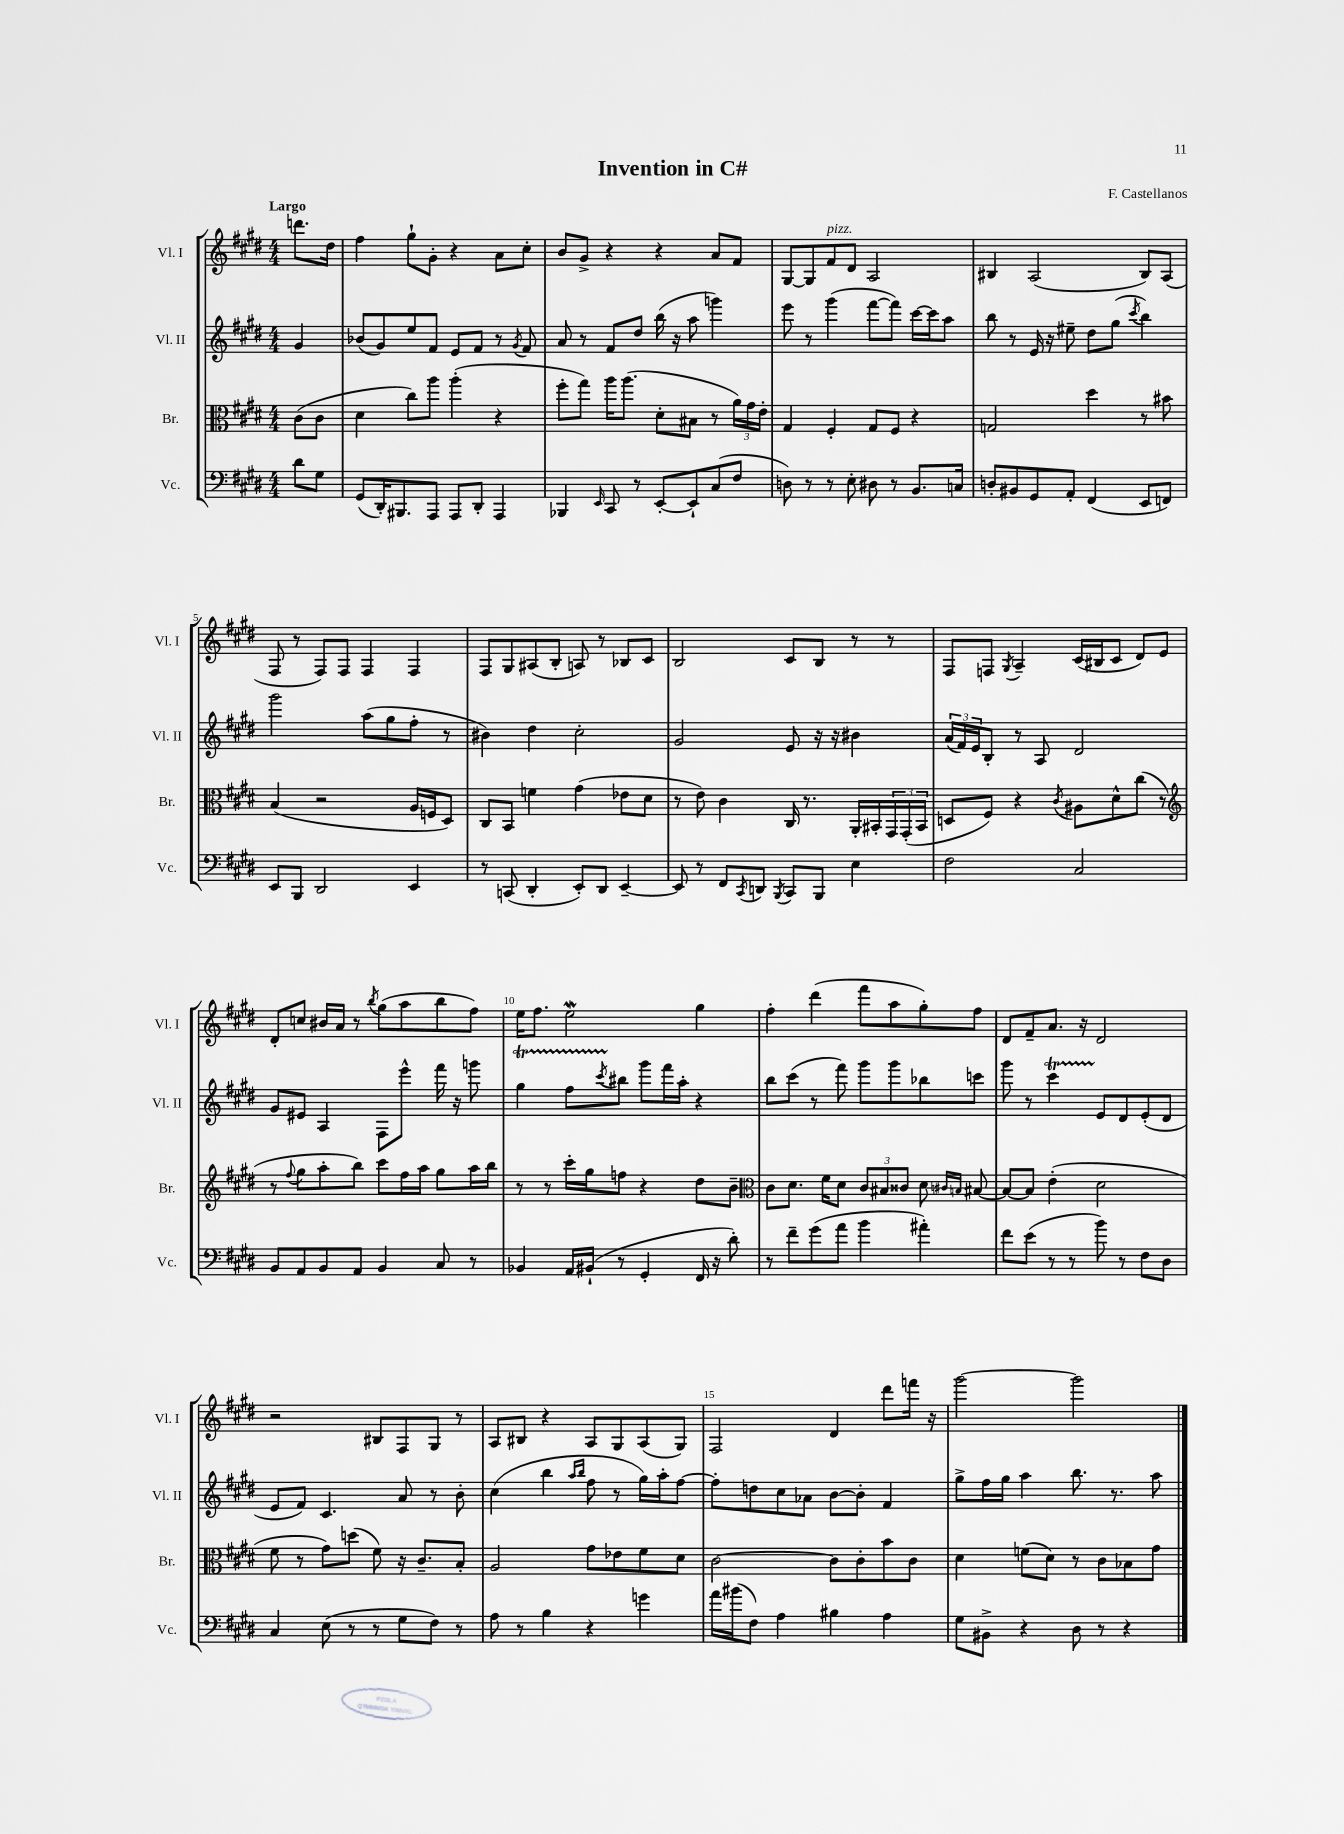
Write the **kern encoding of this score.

**kern	**kern	**kern	**kern
*part4	*part3	*part2	*part1
*staff4	*staff3	*staff2	*staff1
*I"Vc.	*I"Br.	*I"Vl. II	*I"Vl. I
*I'Vc.	*I'Br.	*I'Vl. II	*I'Vl. I
*clefF4	*clefC3	*clefG2	*clefG2
*k[f#c#g#d#]	*k[f#c#g#d#]	*k[f#c#g#d#]	*k[f#c#g#d#]
*M4/4	*M4/4	*M4/4	*M4/4
=	=	=	=
!	!	!	!LO:TX:a:B:t=Largo
8d#\L	(8c#\L	4g#/	8.dddn\L
8G#\J	8c#\J	.	.
.	.	.	16dd#\Jk
=1	=1	=1	=1
(8GG#/L	4d#\	(8b-X/L	4ff#\
16DD#'/K)	.	8g#/)	.
8.BBB#X/	.	.	.
.	8cc#\L)	8ee/	8gg#`\L
8AAA/J	8aa\J	8f#/J	8g#'\J
8AAA/L	(4aa'\	8e/L	4r
8DD#'/J	.	8f#/J	.
4AAA/	4r	8r	8a\L
.	.	8qg#/	.
.	.	8f#/	8cc#'\J
=2	=2	=2	=2
4BBB-X/	8ff#'\L	8a/	8b/L
.	8gg#\J)	8r	8g#^/J
16qqEE/	.	.	.
8CC#/	16aa\KL	8f#/L	4r
.	(8.aa\J	.	.
8r	.	8dd#/J	.
[8EE'/L	8d#'\L	(16bb\	4r
.	.	16r	.
8EE`/]	8B#X\J	8aa\	.
(8C#/	8r	4gggn\)	8a/L
8F#/J	24a\LL)	.	8f#/J
.	24g#\	.	.
.	24e'\JJ	.	.
=3	=3	=3	=3
8Dn\)	4G#/	8eee\	[8G#/L
8r	.	8r	8G#/]
!	!	!	!LO:TX:a:i:t=pizz.
8r	4F#'/	(4ggg#\	8f#/
8E'\	.	.	8d#/J
8D#X\	8G#/L	[8fff#\L	2A/
8r	8F#/J	8fff#\J])	.
8.BB/L	4r	[16ccc#\LL	.
.	.	16ccc#\J]	.
.	.	8aa\J	.
16Cn/Jk	.	.	.
=4	=4	=4	=4
8Dn'/L	2Gn/	8bb\	4B#X/
8BB#X/	.	8r	.
8GG#/	.	16e/	(2A/
.	.	16r	.
8AA'/J	.	8ee#X~\	.
(4FF#/	4dd#\	8dd#\L	.
.	.	(8gg#\J	.
.	.	8qccc#/	.
8EE/L	8r	4bb\)	8B#/L)
8FFn/J)	8b#X\	.	(8A/J
!!LO:LB:g=z
=5	=5	=5	=5
8EE/L	(4B/	2ggg#\	8F#/
8BBB/J	.	.	8r
2DD#/	2r	.	8F#/L)
.	.	.	8F#/J
.	.	(8aa\L	4F#/
.	.	8gg#\	.
4EE/	16A/LL	8ff#'\J	4F#/
.	16Fn/J	.	.
.	8D#/J)	8r	.
=6	=6	=6	=6
8r	8C#/L	4b#X\)	8F#/L
(8CCn/	8BB/J	.	8G#/
4DD#'/	4fn\	4dd#\	(8A#X/
.	.	.	8B'/J
8EE'/L)	(4g#\	2cc#'\	8An/)
8DD#/J	.	.	8r
[4EE~/	8e-X\L	.	8B-X/L
.	8d#\J	.	8c#/J
=7	=7	=7	=7
8EE/]	8r	2g#/	2B/
8r	8e\)	.	.
8FF#/L	4c#\	.	.
8qCC#/	.	.	.
8DDn/J	.	.	.
8qBBB/	.	.	.
8CC#/L	16C#/	8e/	8c#/L
.	8.r	.	.
8BBB/J	.	16r	8B/J
.	.	16r	.
4E\	16AA'/LL	4b#X\	8r
.	16BB#X'/	.	.
.	24GG#/	.	8r
.	(24GG#'/	.	.
.	24BB#/JJ	.	.
=8	=8	=8	=8
2F#\	8Dn/L	(24a/LL	8F#/L
.	.	24f#/)	.
.	.	24e/J	.
.	8F#/J)	8B'/J	8Fn/J
.	.	.	8qG#/
.	4r	8r	4A~/
.	.	8A/	.
.	8qc#/	.	.
2C#/	8A#X\L	2d#/	(16c#/LL
.	.	.	16B#X/J
.	8d#^^\	.	8c#/J
.	(8cc#\J	.	8d#/L)
.	8r	.	8e/J
!!LO:LB:g=z
=9	=9	=9	=9
*	*clefG2	*	*
8BB/L	8r	8g#/L	8d#'/L
.	8qqff#/	.	.
8AA/	8gg#\L	8e#X/J	8ccn/J
8BB/	8aa'\	4A/	16b#X/LL
.	.	.	16a/JJ
8AA/J	8bb\J)	.	8r
.	.	.	8qbb/
4BB/	8ccc#\L	8F#\L	(8gg#\L
.	16ff#\L	8eee^^\J	8aa\
.	16aa\JJ	.	.
8C#/	8gg#\L	16fff#\	8bb\
.	.	16r	.
8r	16aa\L	8gggn\	8ff#\J)
.	16bb\JJ	.	.
=10	=10	=10	=10
4BB-X/	8r	4gg#t\	16ee\KL
.	.	.	8.ff#\J
.	8r	.	.
16AA/LL	16ccc#'\LL	8ff#TTT\L	2eew\
(16BB#X`/JJ	16gg#\J	.	.
.	.	8qccc#/	.
8r	8ffn\J	8bb#X\J	.
4GG#'/	4r	8ggg#\L	.
.	.	16fff#\L	.
.	.	16aa'\JJ	.
16FF#/	8dd#\L	4r	4gg#\
16r	.	.	.
8d#'\)	8b~\J	.	.
=11	=11	=11	=11
*	*clefC3	*	*
8r	8c#\L	8bb\L	4ff#'\
8f#~\L	8.d#\J	(8ccc#\J	.
(8g#\	.	8r	(4ddd#\
.	16f#\KL	.	.
8a\J	8d#\J	8fff#\)	.
4b\	12c#/L	8ggg#\L	8fff#\L
.	12B#X/	.	.
.	.	8ggg#\	8aa\
.	12c##X/J	.	.
4a#X'\)	8d#\	8bb-X\	8gg#'\)
.	16qqc#X/LL	.	.
.	16qqBn/JJ	.	.
.	[8B#X/	8cccn\J	8ff#\J
=12	=12	=12	=12
8f#\L	8B#/L_	8ggg#\	8d#/L
(8e\J	8B#/J]	8r	8f#~/
8r	(4e'\	4ccc#T\	8.a/J
8r	.	.	.
.	.	.	16r
8b\)	2d#\	8e/L	2d#/
8r	.	8d#/	.
8F#\L	.	(8e'/	.
8D#\J	.	8d#/J	.
!!LO:LB:g=z
=13	=13	=13	=13
4C#/	8f#\	8e/L	2r
.	8r	8f#/J)	.
(8E\	8g#\L)	4.c#/	.
8r	(8ddn\J	.	.
8r	8f#\)	.	8B#X/L
8G#\L	16r	8a/	8F#/
.	8.c#~/L	.	.
8F#\J)	.	8r	8G#/J
8r	8B'/J	8b'\	8r
=14	=14	=14	=14
8A\	2A/	(4cc#\	8A/L
8r	.	.	8B#X/J
4B\	.	4bb\	4r
.	.	16qqaa/LL	.
.	.	16qqbb/JJ	.
4r	8g#\L	8ff#\	8A/L
.	8e-X\	8r	8G#/
4gn\	8f#\	16gg#\LL)	(8A/
.	.	16aa'\J	.
.	8d#\J	[8ff#\J	8G#/J)
=15	=15	=15	=15
16a\LL	[2c#\	8ff#'\L]	2F#/
(16b#X\J	.	.	.
8F#\J)	.	8ddn\	.
4A\	.	8cc#\	.
.	.	8a-X\J	.
4B#X\	8c#\L]	[8b\L	4d#/
.	8c#'\	8b'\J]	.
4A\	8b\	4f#/	8ddd#\L
.	8c#\J	.	16fffn\Jk
.	.	.	16r
=16	=16	=16	=16
8G#\L	4d#\	8gg#^\L	[2ggg#\
8BB#X^\J	.	16ff#\L	.
.	.	16gg#\JJ	.
4r	(8fn\L	4aa\	.
.	8d#\J)	.	.
8D#\	8r	8.bb\	2ggg#\]
8r	8c#\L	.	.
.	.	8.r	.
4r	8B-X\	.	.
.	8g#\J	8aa\	.
==	==	==	==
*-	*-	*-	*-
